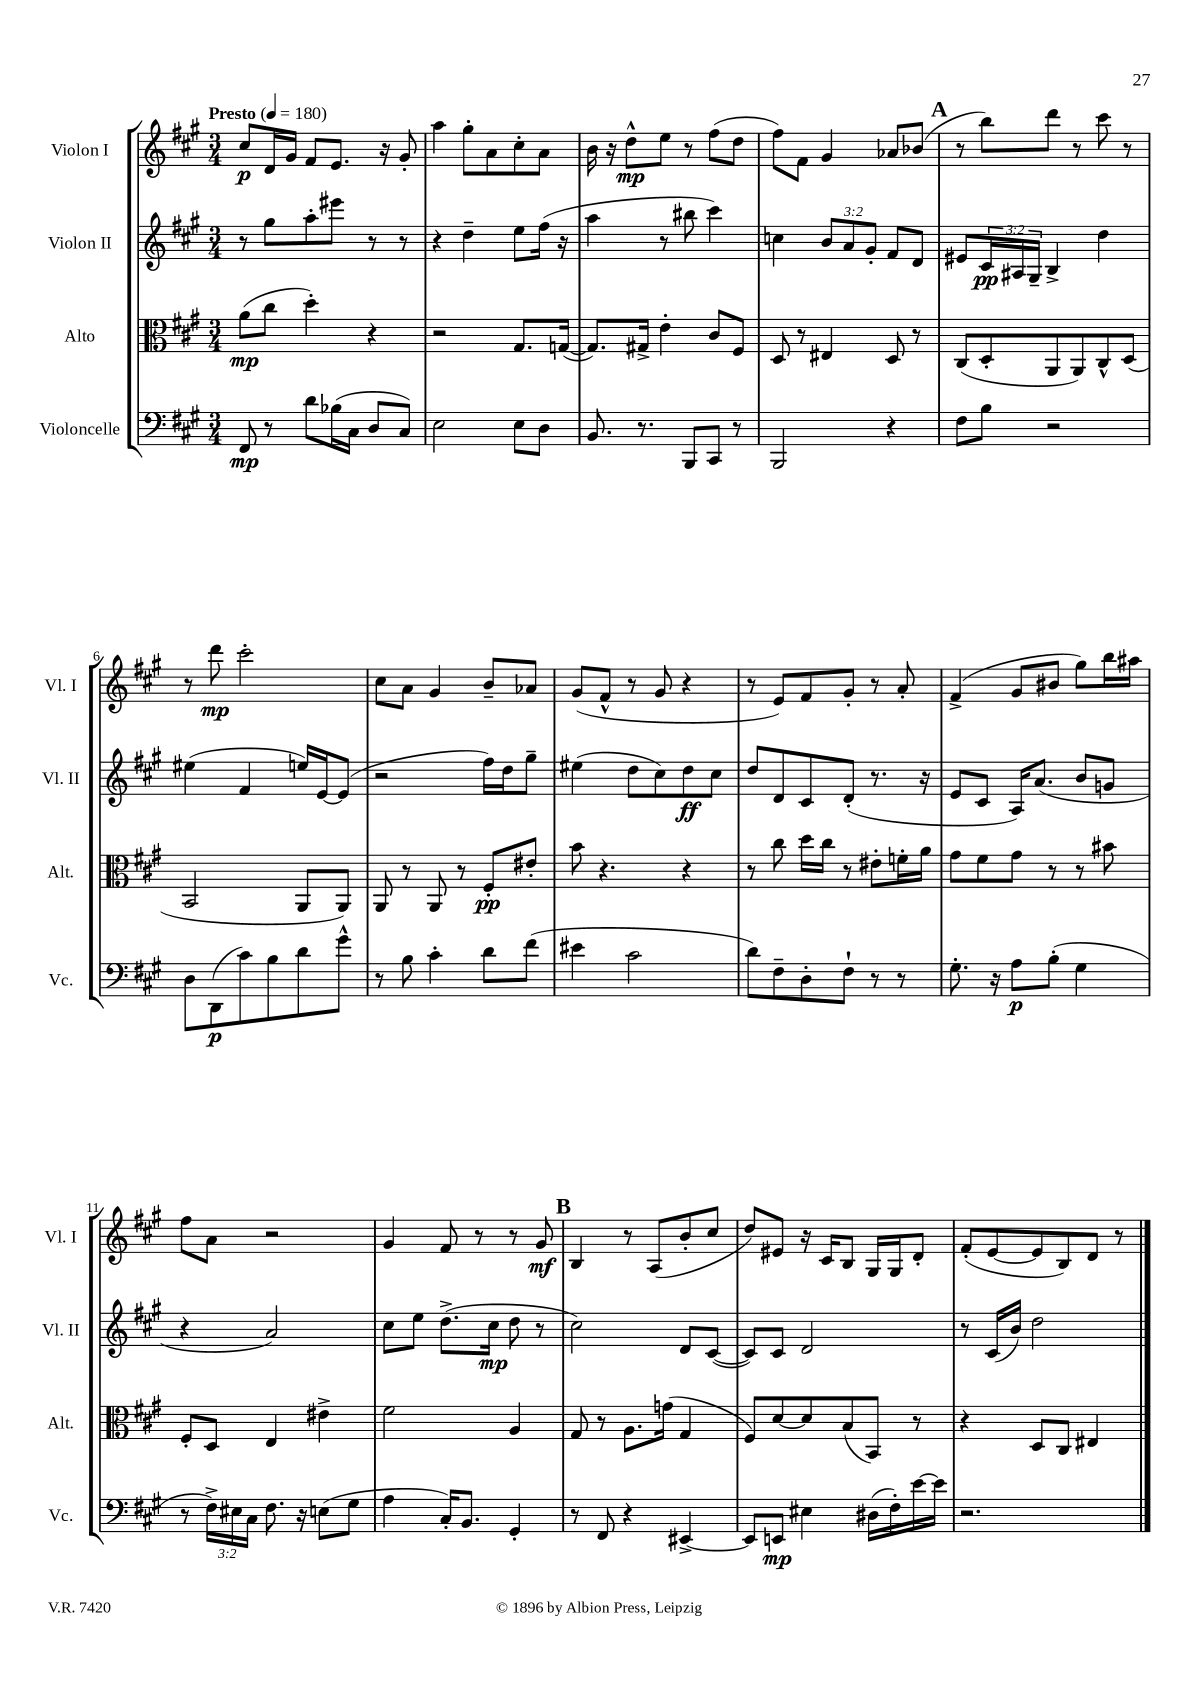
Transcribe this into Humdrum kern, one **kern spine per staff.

**kern	**dynam	**kern	**dynam	**kern	**dynam	**kern	**dynam
*part4	*part4	*part3	*part3	*part2	*part2	*part1	*part1
*staff4	*staff4	*staff3	*staff3	*staff2	*staff2	*staff1	*staff1
*I"Violoncelle	*	*I"Alto	*	*I"Violon II	*	*I"Violon I	*
*I'Vc.	*	*I'Alt.	*	*I'Vl. II	*	*I'Vl. I	*
*clefF4	*	*clefC3	*	*clefG2	*	*clefG2	*
*k[f#c#g#]	*	*k[f#c#g#]	*	*k[f#c#g#]	*	*k[f#c#g#]	*
*M3/4	*	*M3/4	*	*M3/4	*	*M3/4	*
*MM180	*	*MM180	*	*MM180	*	*MM180	*
=1	=1	=1	=1	=1	=1	=1	=1
!	!	!	!	!	!	!LO:TX:a:B:t=Presto	!
8FF#/	mp	(8a\L	mp	8r	.	8cc#/L	p
8r	.	8cc#\J	.	8gg#\L	.	16d/L	.
.	.	.	.	.	.	16g#/JJ	.
8d\L	.	4dd'\)	.	8aa'\	.	8f#/L	.
(16B-X\L	.	.	.	8eee#X\J	.	8.e/J	.
16C#\JJ	.	.	.	.	.	.	.
8D/L	.	4r	.	8r	.	.	.
.	.	.	.	.	.	16r	.
8C#/J)	.	.	.	8r	.	8g#'/	.
=2	=2	=2	=2	=2	=2	=2	=2
2E\	.	2r	.	4r	.	4aa\	.
.	.	.	.	4dd~\	.	8gg#'\L	.
.	.	.	.	.	.	8a\	.
8E\L	.	8.G#/L	.	8ee\L	.	8cc#'\	.
8D\J	.	.	.	(16ff#\Jk	.	8a\J	.
.	.	([16Gn/Jk	.	16r	.	.	.
=3	=3	=3	=3	=3	=3	=3	=3
8.BB/	.	8.G/L])	.	4aa\	.	16b\	.
.	.	.	.	.	.	16r	.
.	.	.	.	.	.	8dd^^\L	mp
8.r	.	16G#X^/Jk	.	.	.	.	.
.	.	4e'\	.	8r	.	8ee\J	.
8BBB/L	.	.	.	8bb#X\	.	8r	.
8CC#/J	.	8c#/L	.	4ccc#\)	.	(8ff#\L	.
8r	.	8F#/J	.	.	.	8dd\J	.
=4	=4	=4	=4	=4	=4	=4	=4
2BBB/	.	8D/	.	4ccn\	.	8ff#\L)	.
.	.	8r	.	.	.	8f#\J	.
.	.	4E#X/	.	12b/L	.	4g#/	.
.	.	.	.	12a/	.	.	.
.	.	.	.	12g#'/J	.	.	.
4r	.	8D/	.	8f#/L	.	8a-X/L	.
.	.	8r	.	8d/J	.	(8b-X/J	.
!!LO:REH:place=s1:t=A
=5	=5	=5	=5	=5	=5	=5	=5
8F#\L	.	(8C#/L	.	8e#X/L	.	8r	.
8B\J	.	8D'/	.	24c#/L	pp	8bb\L)	.
.	.	.	.	24A#X/	.	.	.
.	.	.	.	24G#~/JJ	.	.	.
2r	.	8AA/	.	4B^/	.	8ddd\J	.
.	.	8AA/)	.	.	.	8r	.
.	.	8C#^^/	.	4dd\	.	8ccc#\	.
.	.	(8D/J	.	.	.	8r	.
!!LO:LB:g=z
=6	=6	=6	=6	=6	=6	=6	=6
8D\L	.	2BB/	.	(4ee#X\	.	8r	.
(8DD\	p	.	.	.	.	8ddd\	mp
8c#\)	.	.	.	4f#/	.	2ccc#'\	.
8B\	.	.	.	.	.	.	.
8d\	.	8AA/L	.	16een/LL)	.	.	.
.	.	.	.	[16e/J	.	.	.
8g#^^\J	.	8AA/J)	.	(8e/J]	.	.	.
=7	=7	=7	=7	=7	=7	=7	=7
8r	.	8AA/	.	2r	.	8cc#\L	.
8B\	.	8r	.	.	.	8a\J	.
4c#'\	.	8AA/	.	.	.	4g#/	.
.	.	8r	.	.	.	.	.
8d\L	.	8F#'/L	pp	16ff#\LL)	.	8b~/L	.
.	.	.	.	16dd\J	.	.	.
(8f#\J	.	8e#X'/J	.	8gg#~\J	.	8a-X/J	.
=8	=8	=8	=8	=8	=8	=8	=8
4e#X\	.	8b\	.	(4ee#X\	.	(8g#/L	.
.	.	4.r	.	.	.	8f#^^/J	.
2c#\	.	.	.	8dd\L	.	8r	.
.	.	.	.	8cc#\)	.	8g#/	.
.	.	4r	.	8dd\	ff	4r	.
.	.	.	.	8cc#\J	.	.	.
=9	=9	=9	=9	=9	=9	=9	=9
8d\L)	.	8r	.	8dd/L	.	8r	.
8F#~\	.	8cc#\	.	8d/	.	8e/L)	.
8D'\	.	16dd\LL	.	8c#/	.	8f#/	.
.	.	16cc#\JJ	.	.	.	.	.
8F#`\J	.	8r	.	(8d'/J	.	8g#'/J	.
8r	.	8e#X'\L	.	8.r	.	8r	.
8r	.	16fn'\L	.	.	.	8a'/	.
.	.	16a\JJ	.	16r	.	.	.
=10	=10	=10	=10	=10	=10	=10	=10
8.G#'\	.	8g#\L	.	8e/L	.	(4f#^/	.
.	.	8f#\	.	8c#/J	.	.	.
16r	.	.	.	.	.	.	.
8A\L	p	8g#\J	.	16A/KL)	.	8g#/L	.
.	.	.	.	(8.a/J	.	.	.
(8B'\J	.	8r	.	.	.	8b#X/J	.
4G#\	.	8r	.	8b/L	.	8gg#\L)	.
.	.	8b#X\	.	8gn/J	.	16bb\L	.
.	.	.	.	.	.	16aa#X\JJ	.
!!LO:LB:g=z
=11	=11	=11	=11	=11	=11	=11	=11
8r	.	8F#'/L	.	4r	.	8ff#\L	.
24F#^\LL)	.	8D/J	.	.	.	8a\J	.
24E#X\	.	.	.	.	.	.	.
24C#\JJ	.	.	.	.	.	.	.
8.F#\	.	4E/	.	2a/)	.	2r	.
16r	.	.	.	.	.	.	.
(8En\L	.	4e#X^\	.	.	.	.	.
8G#\J	.	.	.	.	.	.	.
=12	=12	=12	=12	=12	=12	=12	=12
4A\	.	2f#\	.	8cc#\L	.	4g#/	.
.	.	.	.	8ee\J	.	.	.
16C#'/KL)	.	.	.	(8.dd^\L	.	8f#/	.
8.BB/J	.	.	.	.	.	.	.
.	.	.	.	.	.	8r	.
.	.	.	.	16cc#\Jk	mp	.	.
4GG#'/	.	4A/	.	8dd\	.	8r	.
.	.	.	.	8r	.	8g#/	mf
!!LO:REH:place=s1:t=B
=13	=13	=13	=13	=13	=13	=13	=13
8r	.	8G#/	.	2cc#\)	.	4B/	.
8FF#/	.	8r	.	.	.	.	.
4r	.	8.A\L	.	.	.	8r	.
.	.	.	.	.	.	(8A/L	.
.	.	(16gn\Jk	.	.	.	.	.
[4EE#X^/	.	4G#/	.	8d/L	.	8b'/	.
.	.	.	.	([8c#/J	.	8cc#/J	.
=14	=14	=14	=14	=14	=14	=14	=14
8EE#/L]	.	8F#/L)	.	8c#/L])	.	8dd/L)	.
8EEn/J	mp	[8d/	.	8c#/J	.	8e#X/J	.
4E#X\	.	8d/]	.	2d/	.	16r	.
.	.	.	.	.	.	16c#/KL	.
.	.	(8B/	.	.	.	8B/J	.
(16D#X\LL	.	8BB/J)	.	.	.	16G#/LL	.
16F#'\)	.	.	.	.	.	16G#/J	.
[16e\	.	8r	.	.	.	8d'/J	.
16e\JJ]	.	.	.	.	.	.	.
=15	=15	=15	=15	=15	=15	=15	=15
2.r	.	4r	.	8r	.	(8f#'/L	.
.	.	.	.	(16c#/LL	.	[8e/	.
.	.	.	.	16b/JJ)	.	.	.
.	.	8D/L	.	2dd\	.	8e/]	.
.	.	8C#/J	.	.	.	8B/)	.
.	.	4E#X/	.	.	.	8d/J	.
.	.	.	.	.	.	8r	.
==	==	==	==	==	==	==	==
*-	*-	*-	*-	*-	*-	*-	*-
